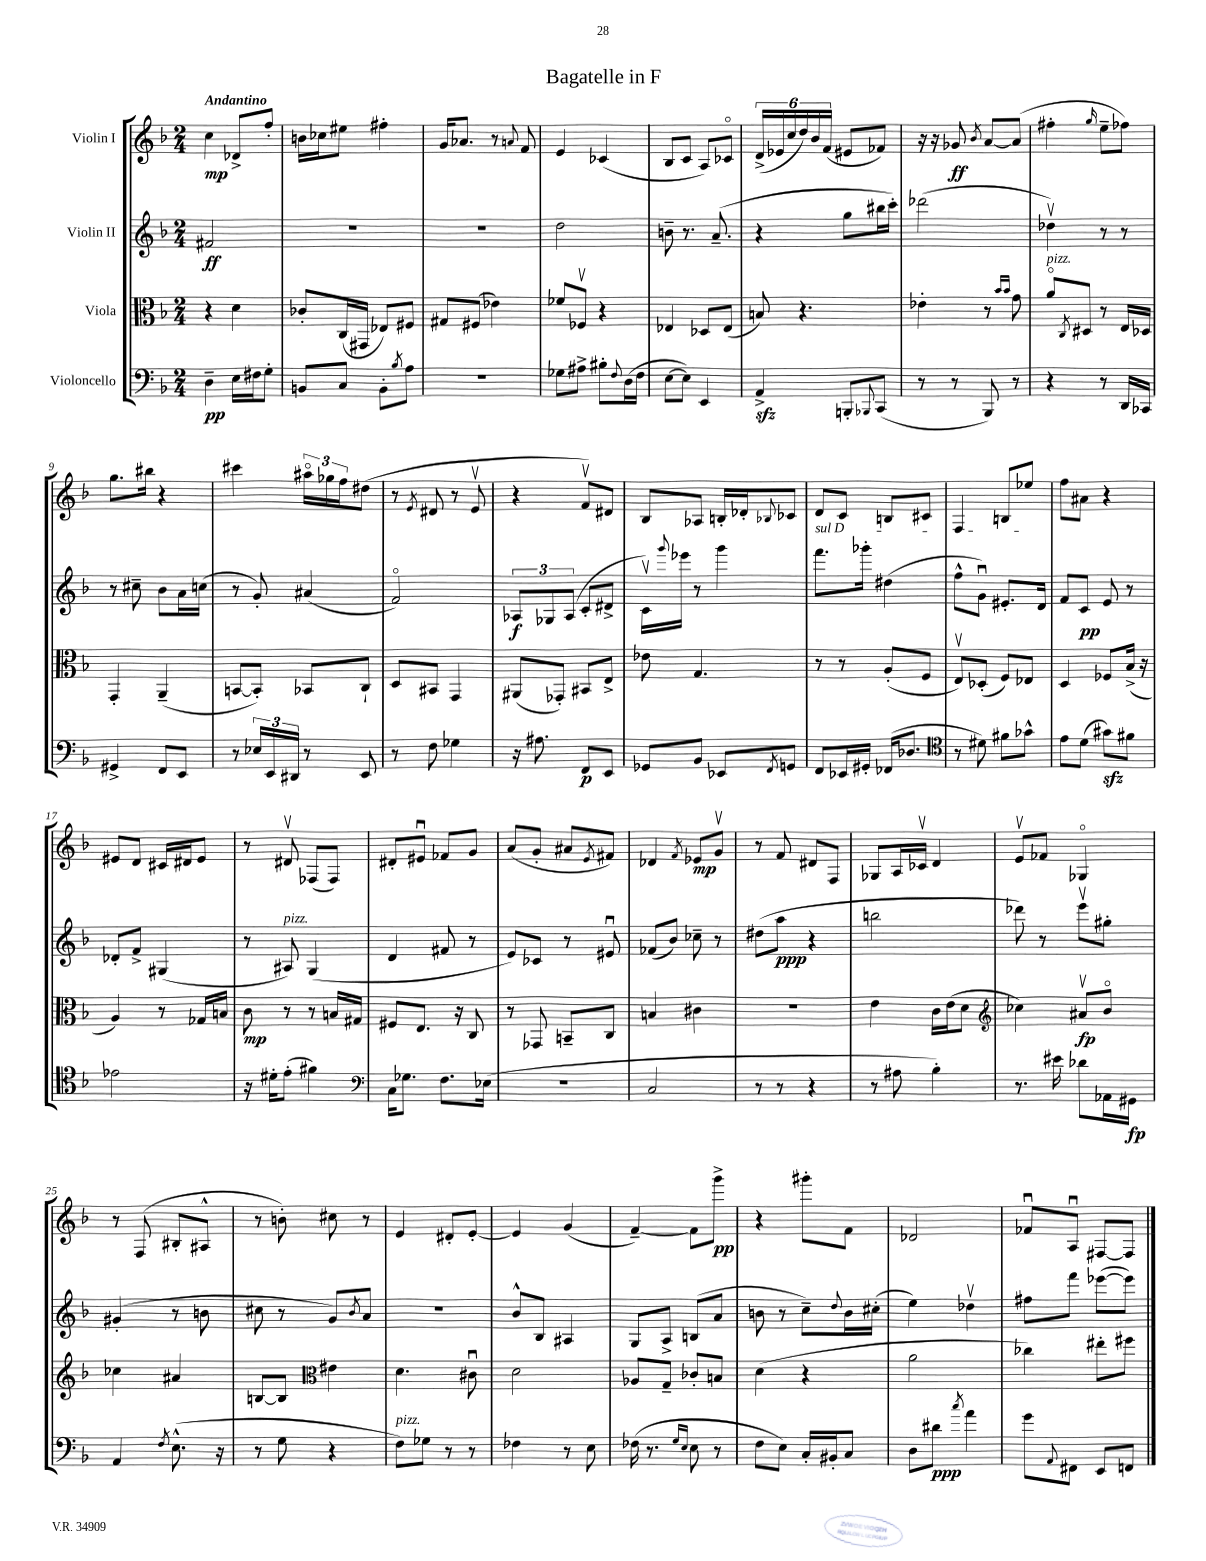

**kern	**kern	**kern	**kern
*staff4	*staff3	*staff2	*staff1
*clefF4	*clefC3	*clefG2	*clefG2
*k[b-]	*k[b-]	*k[b-]	*k[b-]
*M2/4	*M2/4	*M2/4	*M2/4
4D~	4r	2f#	4cc
16E	4d	.	8d-^
16F#	.	.	.
8G'	.	.	8ff'
=	=	=	=
8BB	8c-'	2r	16b
.	.	.	16cc-
8C	(16C	.	8ee#
.	16GG#	.	.
8BB'	8E-)	.	4ff#'
8qB-	.	.	.
8A	8F#	.	.
=	=	=	=
2r	8G#	2r	16g
.	.	.	8.a-
.	(8F#	.	.
.	4e-)	.	8r
.	.	.	8qqa
.	.	.	8f
=	=	=	=
8G-	8f-	2dd	4e
8A#^	8F-v	.	.
8B#'	4r	.	(4c-
8qqF	.	.	.
(16D	.	.	.
16F	.	.	.
=	=	=	=
[8E	4E-	8b~	8B-
8E])	.	8.r	8c
4EE	8D-	.	8A)
.	.	(8.a~	.
.	(8E-	.	8c-o
=	=	=	=
4AA^	8B)	4r	(24d^
.	.	.	24e-
.	.	.	24cc
.	4.r	.	24dd)
.	.	.	24b-
.	.	.	(24f
8BBB'	.	8gg	8e#
8qqBBB-	.	.	.
(8CC	.	16bb#	8f-)
.	.	16ccc')	.
=	=	=	=
8r	4e-'	(2ddd-	16r
.	.	.	16r
8r	.	.	8g-
.	.	.	8qb-
8BBB-)	8r	.	[8a
.	16qqb-	.	.
.	16qqb-	.	.
8r	8g	.	(8a]
=	=	=	=
4r	8ao	4dd-v)	4ff#'
.	8qC	.	.
.	8D#	.	.
.	.	.	16qqgg
8r	8r	8r	8ee~
16DD	16E	8r	8ff-)
16CC-	16D-	.	.
=	=	=	=
4GG#^	4GG'	8r	8.gg
.	.	8cc#~	.
.	.	.	16bb#
8FF	(4AA~	8b-	4r
8EE	.	16a	.
.	.	(16cc	.
=	=	=	=
8r	[8BB	8r	4ccc#
24E-	8BB'])	8g')	.
24EE	.	.	.
24DD#	.	.	.
8r	8BB-	(4a#	24aa#o
.	.	.	24gg-
.	.	.	24ff
8EE	8C`	.	(8dd#
=	=	=	=
8r	8D	2fo)	8r
.	.	.	8qe
8F	8BB#	.	8d#
4G-	4GG	.	8r
.	.	.	8ev
=	=	=	=
16r	(8AA#	12A-	4r
8.A#	.	.	.
.	.	12G-	.
.	8GG-')	.	.
.	.	(12A-	.
8FF	8BB#	8c'	8fv)
8EE	8E^	8d#^	8d#
=	=	=	=
8GG-	8e-	16cv)	8B-
.	.	8qqggg	.
.	.	16eee-	.
8BB-	4.G	8r	8A-
8EE-	.	4ggg	16B'
.	.	.	16d-'
8qFF	.	.	8qqB-
8GG	.	.	8c-
=	=	=	=
8FF	8r	8.fff	8d
16EE-	8r	.	8c
16GG#'	.	16ggg-'	.
(16FF-	(8A'	(4dd#	8B
8.D-	.	.	.
.	8F	.	8c#
=	=	=	=
*clefC4	*	*	*
8r	8Ev)	8ff^^	4F
8d#)	(8D-'	8gu)	.
8f#	8F)	8.e#'	8B
8g-^^	8E-	.	8ee-
.	.	16d	.
=	=	=	=
8e	4D	8f	8ff
(8d	.	8c	8a#
8g#)	8F-	8e	4r
8f#	(16B-^	8r	.
.	16r	.	.
=	=	=	=
2e-	4A)	8d-'	8e#
.	.	8f^	8d
.	8r	(4G#	16c#
.	.	.	16d#
.	16G-	.	8e#
.	16B	.	.
=	=	=	=
16r	8c	8r	8r
16d#'	.	.	.
(8e'	8r	8A#)	8d#v
4f#)	8r	(4G	(8F-
.	16B	.	8F-)
.	16G#	.	.
=	=	=	=
*clefF4	*	*	*
16C	8F#	4d	8d#'
8.G-	.	.	.
.	8.E	.	8e#u
8.F	.	8f#	8f-
.	16r	.	.
.	8C	8r	8g
(16E-	.	.	.
=	=	=	=
2r	8r	8e)	(8a
.	8GG-	8c-	8g'
.	8BB~	8r	8a#
.	.	.	8qe
.	8C	8e#u	8f#)
=	=	=	=
2C	4B	(8f-	4d-
.	.	8b-)	.
.	.	.	8qf
.	4c#	8cc-~	8e-
.	.	8r	8gv
=	=	=	=
8r	2r	(8dd#	8r
8r	.	8aa	8f
4r	.	4r	8d#
.	.	.	8F
=	=	=	=
8r	4e	2bb	8G-
8A#	.	.	16A
.	.	.	16c-v
4B-')	16c	.	4d
.	(16e	.	.
.	8d	.	.
=	=	=	=
*	*clefG2	*	*
8.r	4cc-)	8ddd-)	8ev
.	.	8r	8f-
16e#	.	.	.
8d-	8a#v	8eeev	4G-o
16AA-	8b-o	8gg#'	.
16GG#	.	.	.
=	=	=	=
4AA	4cc-	(4g#'	8r
.	.	.	(8F
8qF	.	.	.
(8.E^^	4a#	8r	8B#'
.	.	8b	8A#^^
16r	.	.	.
=	=	=	=
8r	[8B	8cc#	8r
8G	8B]	8r	8b')
*	*clefC3	*	*
4r	4e#	8g)	8cc#
.	.	8qb-	.
.	.	8a	8r
=	=	=	=
8F)	4.d	2r	4e
8G-	.	.	.
8r	.	.	8d#'
8r	8c#u	.	[8e'
=	=	=	=
4F-	2d	8b-^^	4e]
.	.	8B-	.
8r	.	4A#	(4g
8E	.	.	.
=	=	=	=
(16F-	8A-	8G	[4f~)
8.r	.	.	.
.	8G~	8A^	.
16qqG	.	.	.
16qqE	.	.	.
8E	8c-'	(8B	8f]
8r	8B	8a	8ggg^
=	=	=	=
8F	(4d	8b	4r
8E)	.	8r	.
16C'	4r	8cc~)	8ggg#'
16BB#'	.	.	.
.	.	8qqdd	.
8C	.	16b	8f
.	.	(16cc#'	.
=	=	=	=
8D	2a	4ee)	2d-
8d#	.	.	.
8qcc	.	.	.
4a	.	4dd-v	.
=	=	=	=
8g	4cc-)	8ff#	8f-u
8qqAA	.	.	.
8FF#	.	8fff	8Au
8EE	8ee#'	([8eee-	[8F#
8FF	8ff#	8eee-])	8F#]
==	==	==	==
*-	*-	*-	*-
